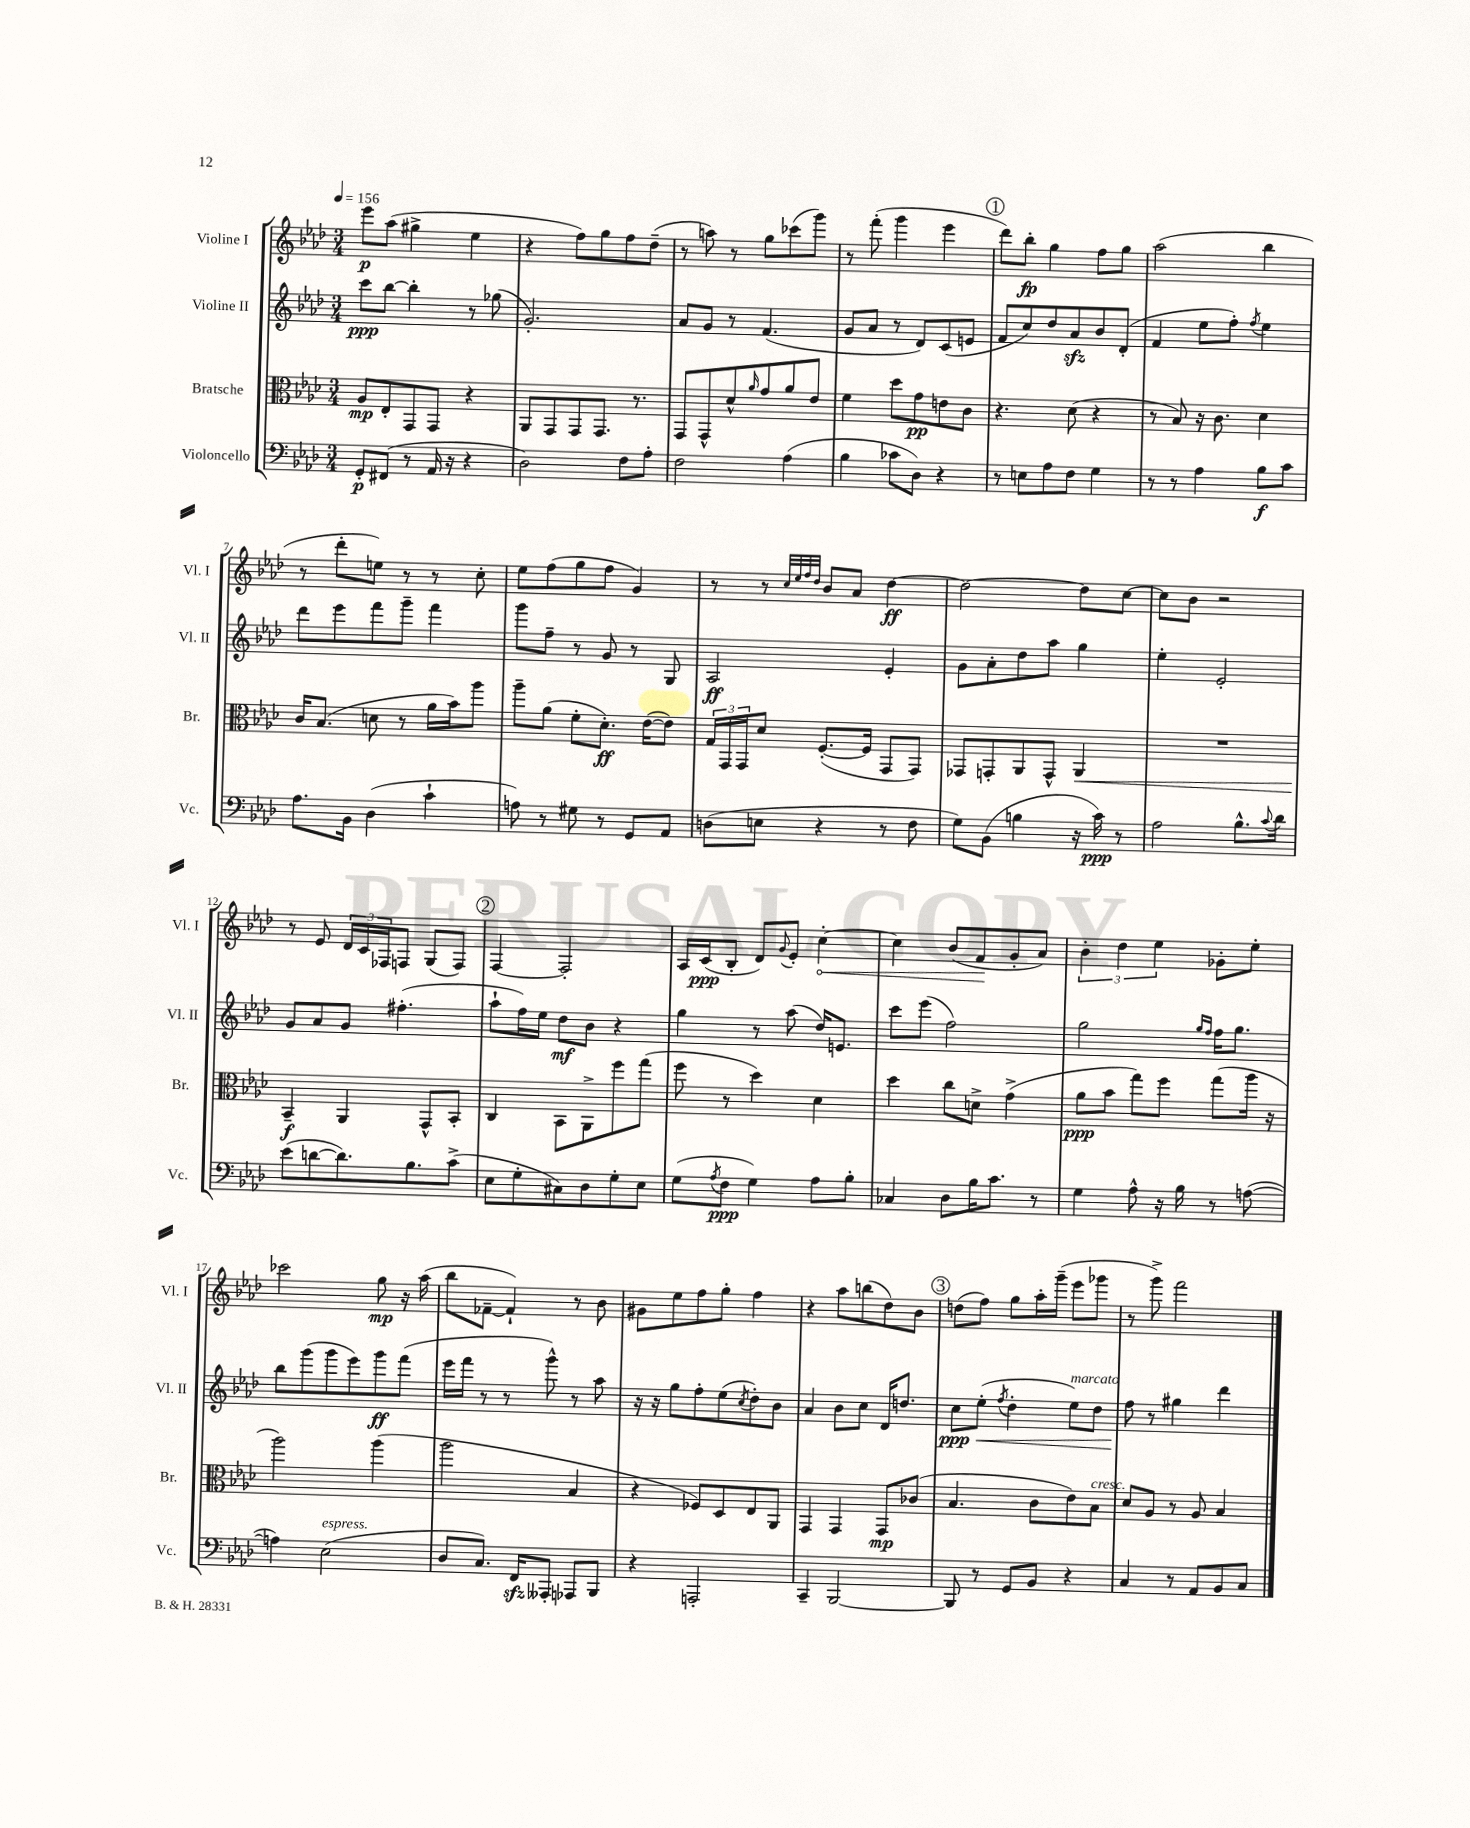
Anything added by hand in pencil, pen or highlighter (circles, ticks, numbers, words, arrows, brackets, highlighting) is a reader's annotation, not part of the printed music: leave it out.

**kern	**kern	**kern	**kern
*staff4	*staff3	*staff2	*staff1
*clefF4	*clefC3	*clefG2	*clefG2
*k[b-e-a-d-]	*k[b-e-a-d-]	*k[b-e-a-d-]	*k[b-e-a-d-]
*M3/4	*M3/4	*M3/4	*M3/4
*MM156	*MM156	*MM156	*MM156
8GG'	8A-	8ccc	8eee-
(8FF#	8E-'	[8bb-	(8aa-
8r	8GG	4bb-']	4gg#^
16AA-	8GG	.	.
16r	.	.	.
4r	4r	8r	4ee-
.	.	(8gg-	.
=	=	=	=
2D-)	8AA-	2.g')	4r
.	8GG	.	.
.	8GG	.	8ff)
.	8.GG	.	8gg
8F	.	.	8ff
.	8.r	.	.
8A-'	.	.	(8dd-~
=	=	=	=
2F	8GG	8a-	8r
.	8GG^^	8g	8aa)
.	8d-^^	8r	8r
.	16qqa-	.	.
.	8g	(4.f	8gg
(4A-	8a-	.	(8ccc-
.	8e-	.	8ggg)
=	=	=	=
4B-	4f	8g	8r
.	.	8a-	(8fff'
8c-	8dd-	8r	4ggg
8D-)	8g	8d-)	.
4r	8e	(8c	4eee-
.	8c	8e	.
=	=	=	=
8r	4.r	8f	8ddd-)
8E	.	8cc)	8bb-'
8A-	.	8dd-	4gg
8F	(8d-	8a-	.
4G	4r	8b-	8ff
.	.	(8d-'	8gg
=	=	=	=
8r	8r	4f	(2aa-
8r	8B-)	.	.
4A-	16r	8ee-	.
.	8.c	.	.
.	.	8ff')	.
.	.	8qff	.
8B-	4d-	4ee-	4bb-
8c	.	.	.
=	=	=	=
8.A-	16c	8ddd-	8r
.	(8.B-	.	.
.	.	8eee-	8ddd-'
16BB-	.	.	.
(4D-	8d	8fff	8ee)
.	8r	8ggg~	8r
4c`	16a-	4fff	8r
.	16b-)	.	.
.	8aa-	.	8cc'
=	=	=	=
8A)	8aa-~	8ggg	8ee-
8r	(8a-	8ff~	(8ff
8G#	8f'	8r	8gg
8r	8.d-')	8g	8ff
8GG	.	8r	4g)
.	([16e-	.	.
8AA-	8e-])	8G	.
=	=	=	=
(8D	24G	2A-	8r
.	24GG	.	.
.	24GG	.	.
8E	8d-	.	8r
.	.	.	32qqcc
.	.	.	32qqee-
.	.	.	32qqff
.	.	.	32qqdd-
4r	([8.F'	.	8b-
.	.	.	8a-
.	16F]	.	.
8r	8GG	4e-'	[4dd-
8F	8GG)	.	.
=	=	=	=
8G)	8GG-	8g	2dd-_
(8BB-	8GG'	8a-'	.
4B	8AA-	8dd-	.
.	8GG^^	8aa-	.
16r	4AA-	4gg	8dd-]
16c)	.	.	.
8r	.	.	[8cc
=	=	=	=
2A-	2.r	4ee-'	8cc]
.	.	.	8b-
.	.	2e-'	2r
8.B-^^	.	.	.
8qqc	.	.	.
16d-	.	.	.
=	=	=	=
(8e-	4BB-~	8g	8r
[8d	.	8a-	8e-
8.d])	4AA-	8g	24d-
.	.	.	24c
.	.	.	24F-
.	.	(4.ff#'	8F
8.B-	.	.	.
.	8GG^^	.	(8G
(8c^	8BB-'	.	8F)
=	=	=	=
8E-	4C	8aa-`	[4F
8G'	.	16ff)	.
.	.	16ee-	.
8C#)	8BB-	8dd-	2F']
8D-	8AA-^	8b-	.
8G'	8ff	4r	.
8E-	(8gg	.	.
=	=	=	=
(8G	8ff	4gg	16A-
.	.	.	(16c
8qA-	.	.	.
8F	8r	.	8B-'
4G)	4dd-)	8r	8d-)
.	.	.	8qqg
.	.	(8aa-	8e-'
8A-	4d-	16dd-)	[4cc'
.	.	8.e	.
8B-'	.	.	.
=	=	=	=
4C-	4dd-	8ccc	4cc]
.	.	(8eee-	.
8D-	8cc	2ff)	(8b-
16B-	8d^	.	8f
8.c	.	.	.
.	(4g^	.	8g'
8r	.	.	8a-)
=	=	=	=
4G	8a-	2gg	6b-'
.	8b-	.	.
.	.	.	6dd-
8A-^^	8gg)	.	.
.	.	.	6ee-
16r	8ff	.	.
16B-	.	.	.
.	.	16qqgg	.
.	.	16qqff	.
8r	(8gg	16ff	8g-'
.	.	8.gg	.
([8A	16aa-	.	8ee-'
.	16r	.	.
=	=	=	=
4A])	2aa-)	8bb-	2ccc-
.	.	(8ggg	.
(2E-	.	8ggg	.
.	.	8eee-)	.
.	(4aa-	8ggg	8gg
.	.	(8fff	16r
.	.	.	(16aa-
=	=	=	=
8D-	2aa-	16eee-	8bb-
.	.	16fff	.
8.C)	.	8r	[8f-~
.	.	8r	4f-`])
16FF	.	.	.
8AAA--'	.	8ggg^^)	.
8AAA-	4B-	8r	8r
8BBB-	.	8aa-	8b-
=	=	=	=
4r	4r	16r	8g#
.	.	16r	.
.	.	8gg	8ee-
2AAA'	8F-)	8ff'	8ff
.	8D-	(8ee-	8gg'
.	.	8qcc	.
.	8E-	8dd-')	4ff
.	8AA-	8b-	.
=	=	=	=
4CC~	4GG	4a-	4r
[2BBB-	4GG	8b-	8aa-
.	.	8cc	(8bb
.	8GG	16d-	8dd-)
.	.	8.dd	.
.	(8c-	.	8b-
=	=	=	=
8BBB-]	4.B-	8cc	(8dd
8r	.	(8ee-'	8ff)
.	.	8qff	.
8GG	.	4dd-'	8gg
8BB-	8c	.	16aa-'
.	.	.	(16ggg~
4r	8e-)	8ee-)	8eee-
.	8B-	8dd-	8ggg-
=	=	=	=
4C	8d-	8ff	8r
.	8A-	8r	8ggg^)
8r	8r	4gg#	2fff
8AA-	8A-	.	.
8BB-	4B-	4ddd-	.
8C	.	.	.
==	==	==	==
*-	*-	*-	*-
